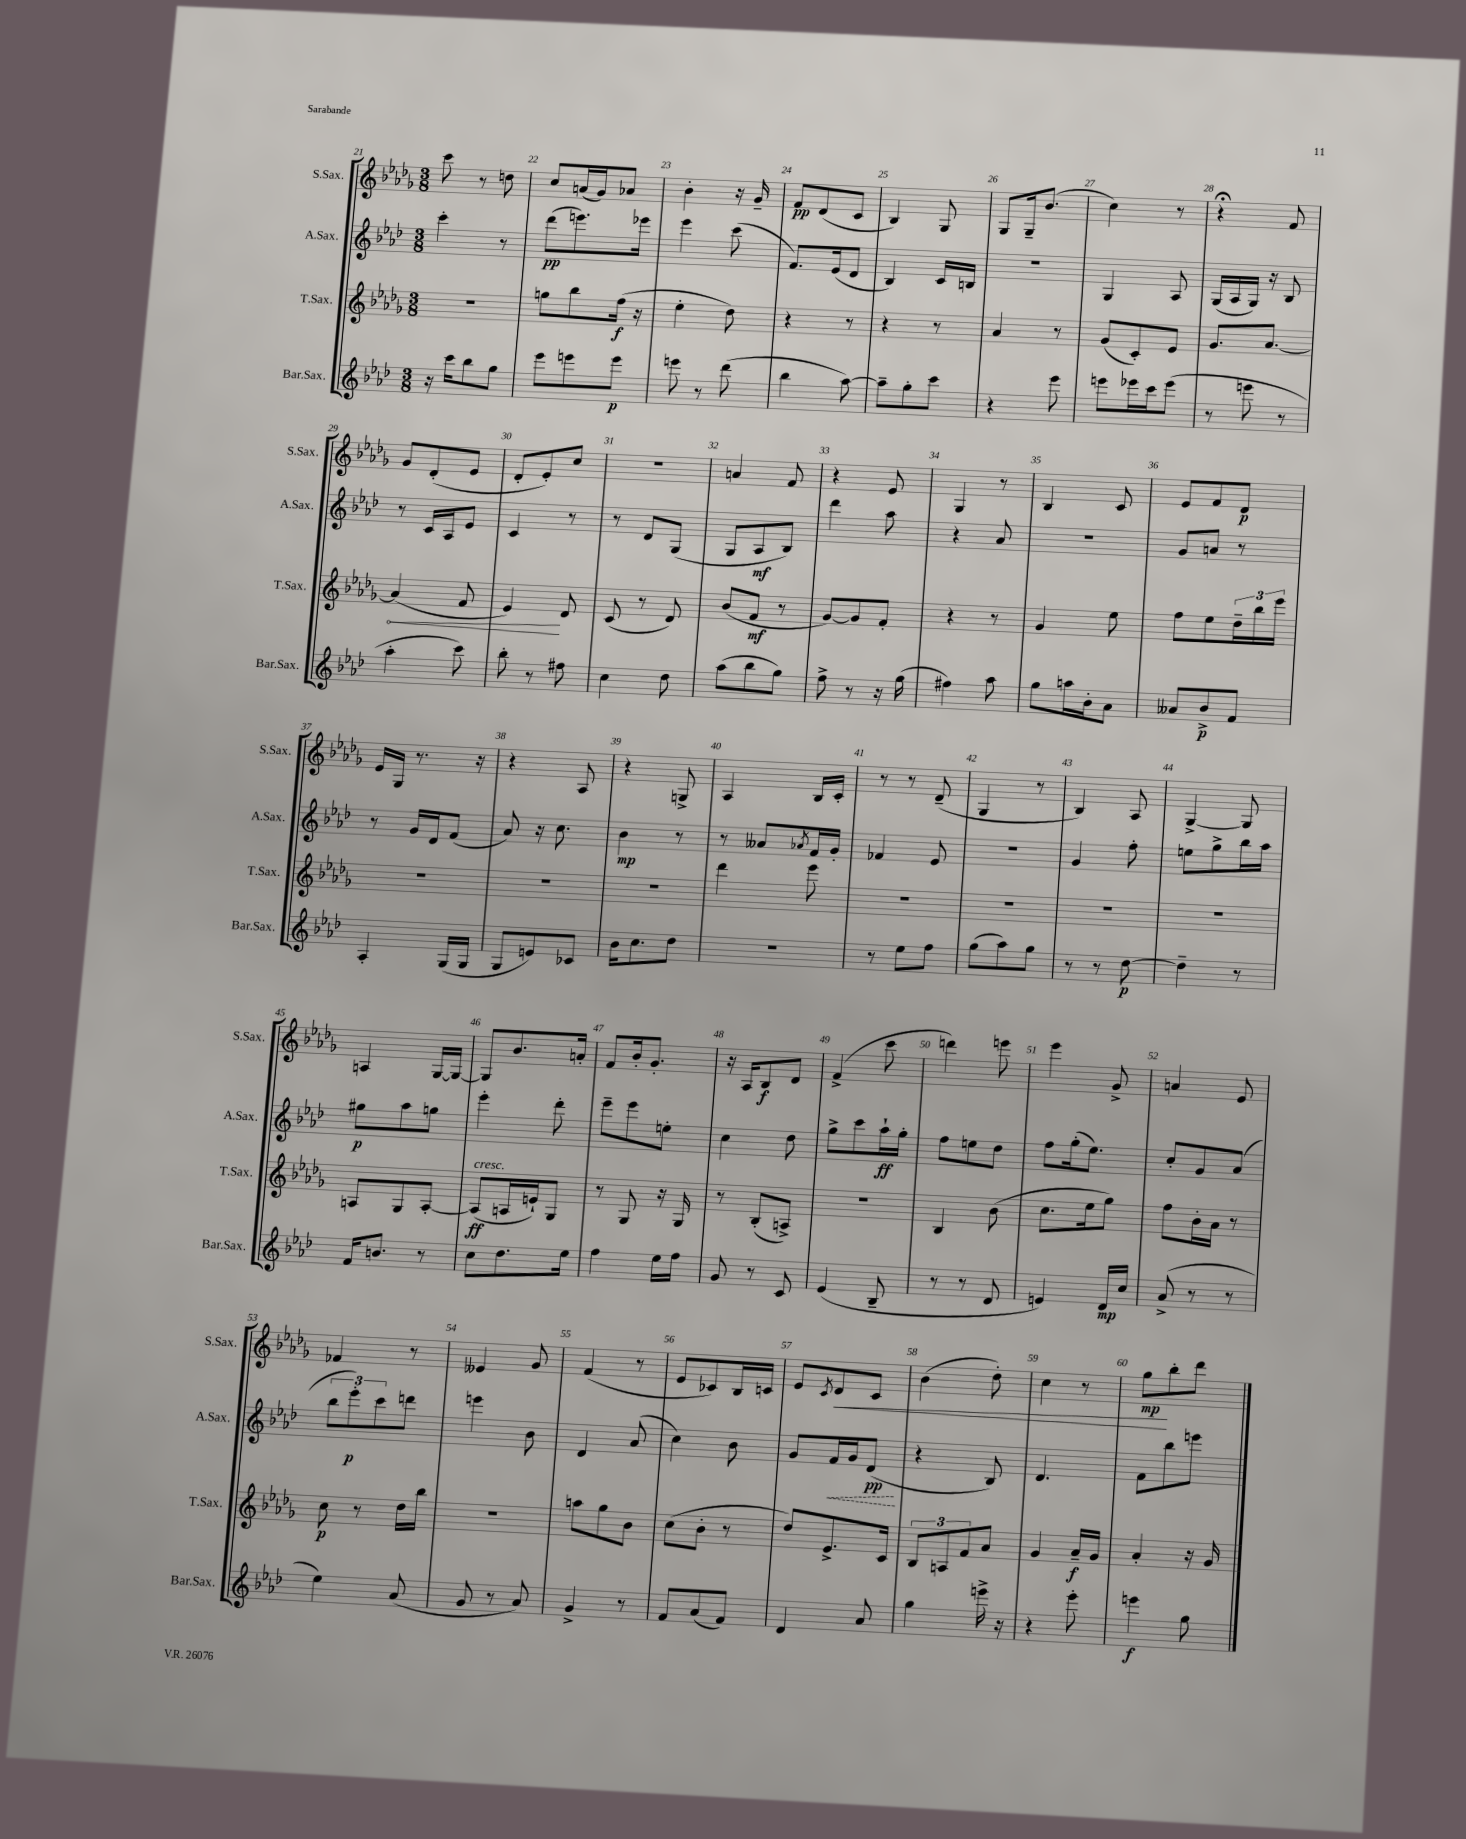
<<
\new StaffGroup <<
\new Staff = "s0" \with { instrumentName = "S.Sax." shortInstrumentName = "S.Sax." } {
    \clef treble \key des \major \numericTimeSignature \time 3/8
    c'''8 r8 d''8 |
    c''8 a'16( ges'16) aes'8 |
    bes'4-. r16 ges'16-- |
    f'8\pp des'8( c'8 |
    bes4) ges8 |
    ges8 ges16-- bes'8.( |
    c''4) r8 |
    r4\fermata f'8 |
    ges'8 des'8-.( ees'8 |
    des'8-. ees'8-.) c''8 |
    R4. |
    a'4 f'8 |
    r4 ees'8 |
    ges4 r8 |
    bes4 c'8 |
    ees'8 f'8 des'8\p |
    ees'16 ges16 r8. r16 |
    r4 aes8 |
    r4 g8-> |
    aes4 bes16 c'16-. |
    r8 r8 des'8--( |
    ges4 r8 |
    bes4) aes8 |
    ges4~-> ges8 |
    a4 ges16~ ges16~ |
    ges8 bes'8. a'16-. |
    f'8 bes'16-. ges'8.-. |
    r16 aes16 bes8\f des'8 |
    f'4->( c'''8 |
    d'''4) e'''8 |
    ees'''4 ges'8-> |
    a'4 ees'8 |
    fes'4 r8 |
    eeses'4 ges'8 |
    f'4( r8 |
    ees'8 ces'8) bes16 c'16 |
    ees'8 \acciaccatura { c'8 } des'8\< c'8 |
    bes'4( des''8-.) |
    c''4 r8 |
    ges''8\mp\! bes''8-. des'''8 \bar "|." |
}
\new Staff = "s1" \with { instrumentName = "A.Sax." shortInstrumentName = "A.Sax." } {
    \clef treble \key aes \major \numericTimeSignature \time 3/8
    c'''4-. r8 |
    des'''8\pp( e'''8.) ees'''16 |
    ees'''4 c'''8( |
    f'8.) ees'16( des'8 |
    bes4) c'16 b16 |
    R4. |
    g4 aes8 |
    g16( aes16 g16) r16 bes8 |
    r8 c'16 aes16 ees'8 |
    c'4 r8 |
    r8 des'8 g8( |
    g8 aes8\mf bes8) |
    des'''4 aes''8 |
    r4 aes'8 |
    r4. |
    g'8 a'8 r8 |
    r8 g'16 des'16 f'8( |
    aes'8) r16 c''8. |
    bes'4\mp r8 |
    r8 aeses'8 \acciaccatura { aes'8 } f'16 g'16-. |
    fes'4 ees'8 |
    R4. |
    g'4 f''8-. |
    e''8 g''8-> bes''16 aes''16 |
    gis''8\p aes''8 g''8 |
    ees'''4-. des'''8-. |
    ees'''8-- ees'''8 e''8-. |
    c''4 des''8 |
    g''8-> c'''8 aes''16-!\ff g''16-. |
    f''8 e''8 des''8 |
    f''8 g''16-.( ees''8.) |
    c''8-. g'8 aes'8( |
    \tuplet 3/2 { bes''8 ees'''8-.\p) c'''8 } d'''8 |
    e'''4 bes'8 |
    des'4 aes'8( |
    c''4) bes'8 |
    g'8 \once \override Hairpin.style = #'dashed-line f'16\< g'16 des'8\pp\!( |
    r4 bes8) |
    des'4. |
    f'8 bes''8 e'''8 \bar "|." |
}
\new Staff = "s2" \with { instrumentName = "T.Sax." shortInstrumentName = "T.Sax." } {
    \clef treble \key des \major \numericTimeSignature \time 3/8
    R4. |
    g''8 bes''8 f''16\f( r16 |
    ees''4-. des''8) |
    r4 r8 |
    r4 r8 |
    aes'4 r8 |
    ges'8( c'8-.) ees'8 |
    ges'8. aes'8.~ |
    \once \override Hairpin.circled-tip = ##t aes'4\<( f'8 |
    ees'4\!) des'8 |
    c'8( r8 des'8) |
    bes'8( f'8\mf r8 |
    ges'8~) ges'8 f'8-. |
    r4 r8 |
    ges'4 ees''8 |
    f''8 ees''8 \tuplet 3/2 { des''16-- bes''16 ees'''16 } |
    R4. |
    R4. |
    R4. |
    des'''4 ees'''8 |
    R4. |
    R4. |
    R4. |
    R4. |
    a8 ges8 a8~-. |
    a8\ff^\markup { \italic "cresc." }( a16 e'16-!) ges8 |
    r8 ges8 r16 ges16 |
    r8 bes8-.( a8->) |
    R4. |
    bes4 bes'8( |
    c''8. ees''16 ges''8) |
    f''8 bes'16-. aes'16 r8 |
    c''8\p r8 des''16 bes''16 |
    R4. |
    a''8 ges''8 bes'8 |
    c''8( bes'8-. r8 |
    des''8) ees'8.-> c'16 |
    \tuplet 3/2 { bes8 a8 f'8 } aes'8 |
    ges'4 aes'16--\f ges'16 |
    aes'4-. r16 ges'16 \bar "|." |
}
\new Staff = "s3" \with { instrumentName = "Bar.Sax." shortInstrumentName = "Bar.Sax." } {
    \clef treble \key aes \major \numericTimeSignature \time 3/8
    r16 c'''16 bes''8 g''8 |
    ees'''8 e'''8 e'''8\p |
    e'''8 r8 des'''8( |
    bes''4 aes''8~) |
    aes''8-- g''8-. c'''8 |
    r4 ees'''8 |
    e'''8 ees'''16 c'''16 ees'''8( |
    r8 e'''8 r8 |
    aes''4-. c'''8) |
    bes''8-. r8 fis''8 |
    c''4 des''8 |
    aes''8( bes''8 g''8) |
    f''8-> r8 r16 g''16( |
    fis''4) aes''8 |
    g''8 a''16 bes'16-. aes'8 |
    aeses'8 bes'8->\p f'8 |
    aes4-. g16( g16 |
    g8 e'8) ces'8 |
    bes'16 c''8. des''8 |
    R4. |
    r8 ees''8 f''8 |
    g''8( aes''8) g''8 |
    r8 r8 des''8~\p |
    des''4-- r8 |
    f'16 b'8. r8 |
    c''8 des''8. ees''16 |
    f''4 ees''16 f''16 |
    g'8 r8 c'8 |
    ees'4( bes8-- |
    r8 r8 des'8 |
    e'4) des'16\mp c''16 |
    aes'8->( r8 r8 |
    ees''4) aes'8( |
    g'8 r8 aes'8) |
    g'4-> r8 |
    f'8 aes'8( f'8) |
    des'4 aes'8 |
    g''4 e'''16-> r16 |
    r4 ees'''8-. |
    e'''4\f g''8 \bar "|." |
}
>>
>>
\layout { \context { \Score currentBarNumber = #21 \override BarNumber.break-visibility = ##(#f #t #t) barNumberVisibility = #all-bar-numbers-visible } }
